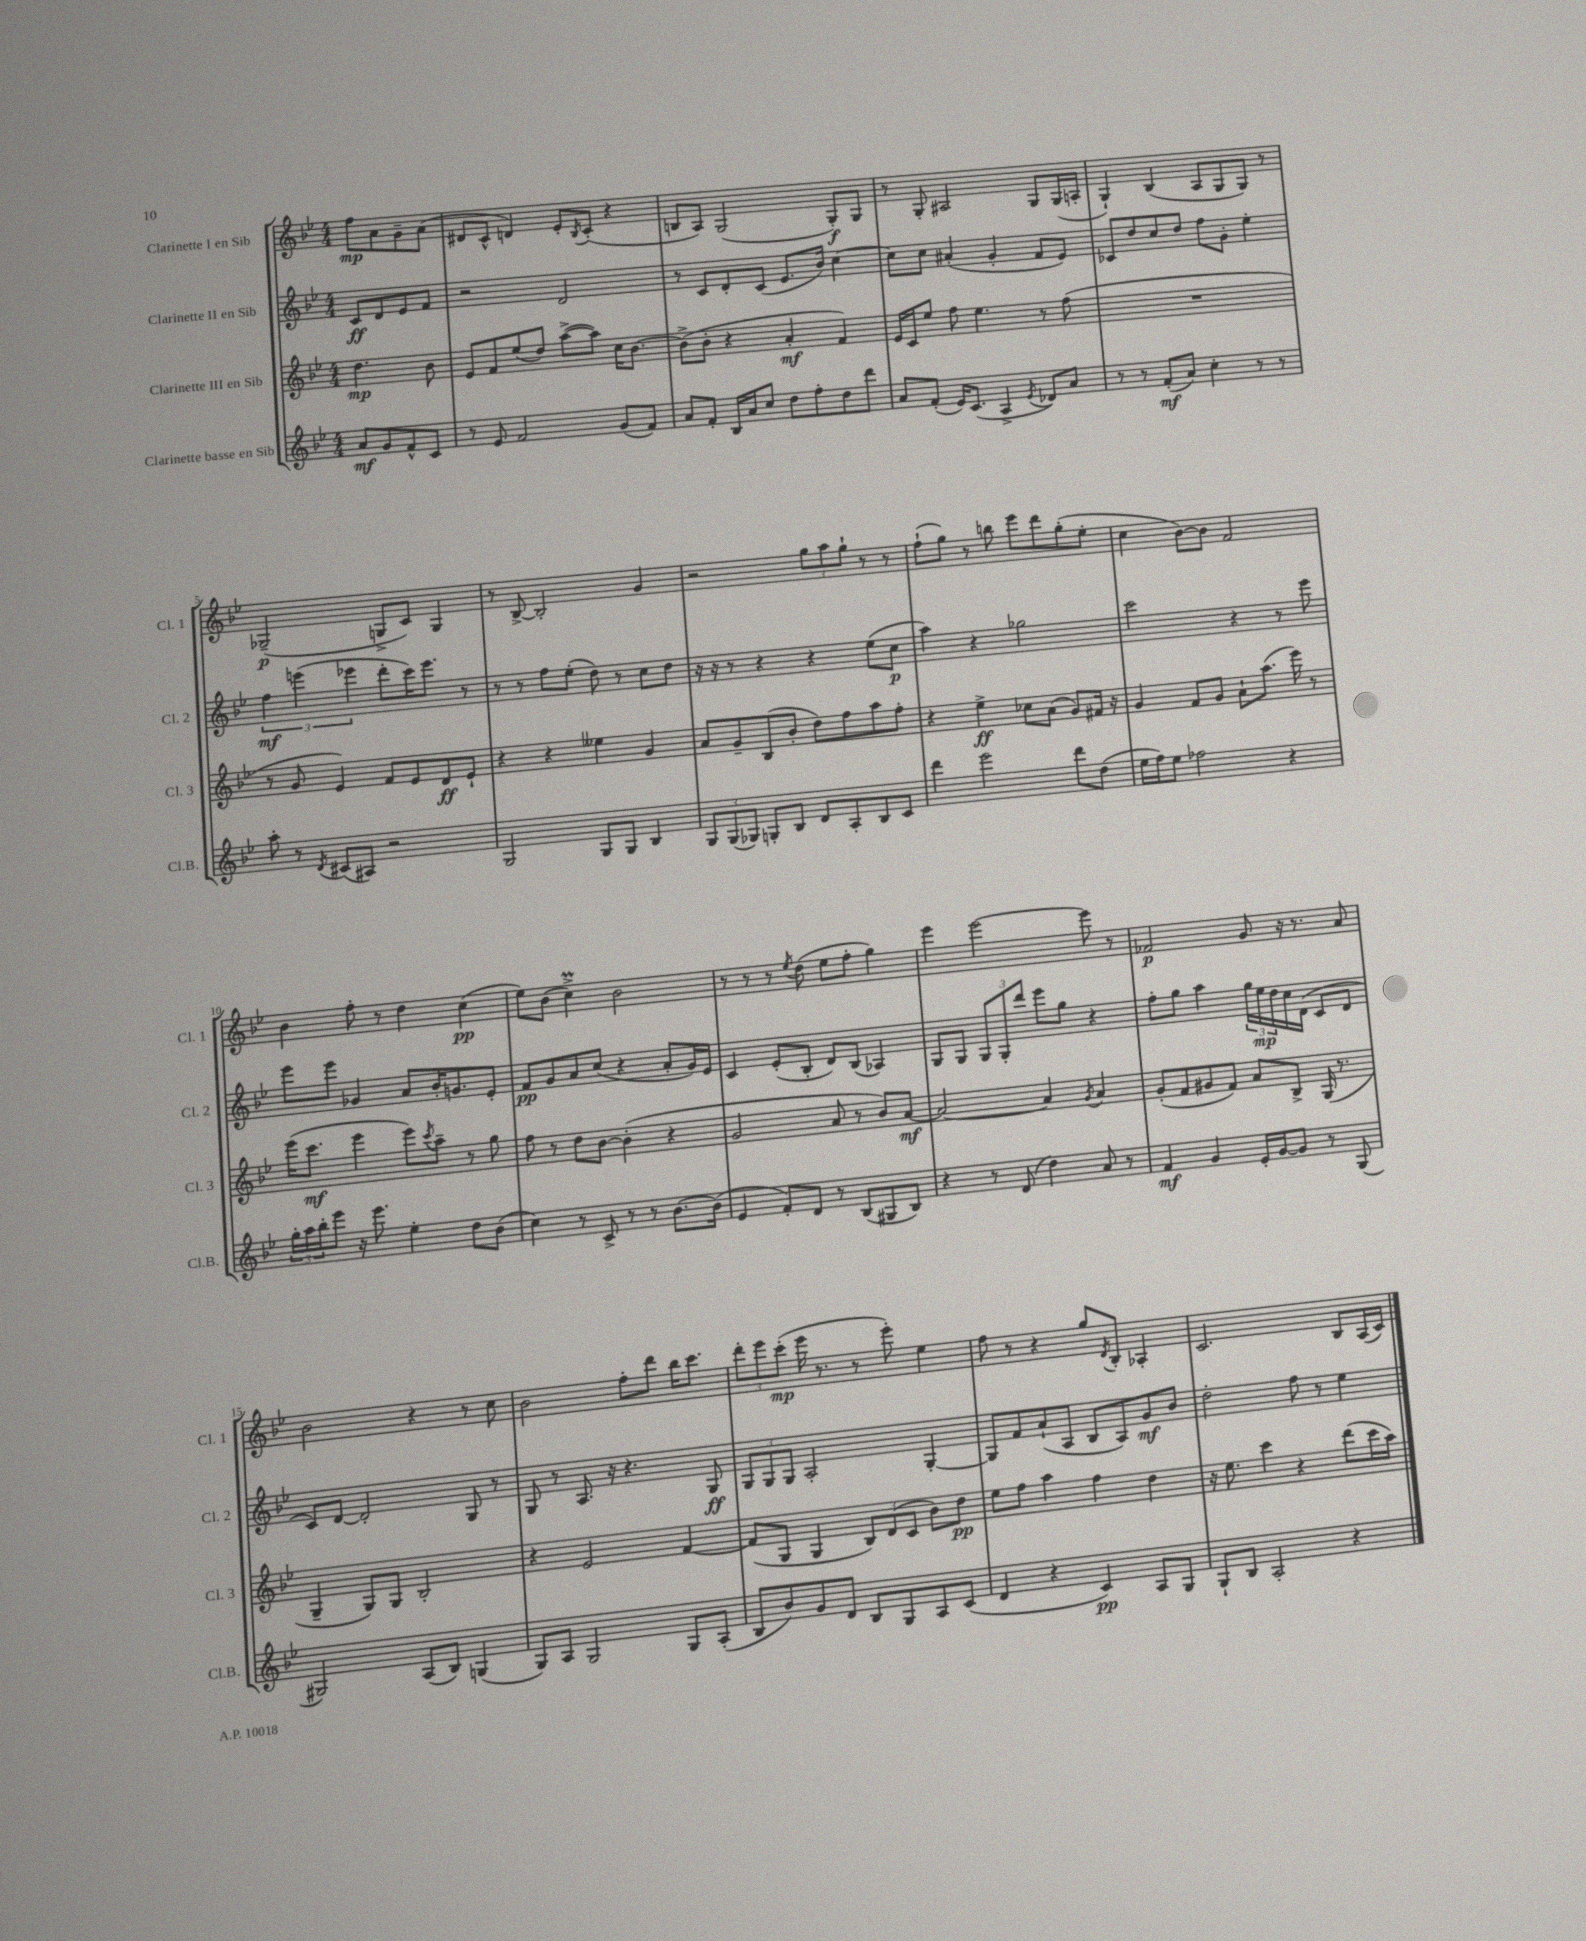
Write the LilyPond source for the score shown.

<<
\new StaffGroup <<
\new Staff = "s0" \with { instrumentName = "Clarinette I en Sib" shortInstrumentName = "Cl. 1" } {
    \clef treble \key bes \major \numericTimeSignature \time 4/4 \partial 2
    f''8\mp a'8 g'8-- a'8( |
    dis'8 c'8-^ d'4) ees'8-. \acciaccatura { bes8 } c'8-.( r4 |
    b8 a8) g2( g8-.\f) g8 |
    r8 g8-. ais2 g8 g16( a16-. |
    g4-!) bes4( a8 g8 g8) r8 |
    ges2--\p( g8-> c'8) g4 |
    r8 bes8~-> bes2-. g'4 |
    r2 \tuplet 3/2 { g''8 a''8 g''8-! } r8 r8 |
    f''8-!( g''8) r8 b''8 ees'''8 d'''8 g''8-.( ees''8-. |
    c''4 bes'8~) bes'8 f'2 |
    bes'4 f''8-. r8 d''4 c''4\pp( |
    ees''8) bes'8( c''4->\prall) bes'2 |
    r8 r8 r8 \acciaccatura { ees''8 } d''8( ees''8 f''8-. g''4) |
    ees'''4 ees'''2~ ees'''8 r8 |
    fes'2\p g'8 r16 r8. a'8 |
    bes'2 r4 r8 c''8 |
    bes'2 f''8-. d'''8 bes''16 c'''8. |
    \tuplet 3/2 { d'''8-. ees'''8 c'''8-.\mp( } ees'''16 r8. r8 ees'''8-.) ees''4 |
    f''8 r8 r4 g''8 \acciaccatura { d'8 } bes8-. aes4-. |
    c'2. bes8 a16( c'16) \bar "|." |
}
\new Staff = "s1" \with { instrumentName = "Clarinette II en Sib" shortInstrumentName = "Cl. 2" } {
    \clef treble \key bes \major \numericTimeSignature \time 4/4 \partial 2
    c'8\ff d'8 ees'8 f'8 |
    r2 d'2 |
    r8 c'8 d'8-. c'8( ees'8. bes'16) c''4~ |
    c''8 c''8 ais'4-.( g'4-. f'8 ees'8) |
    ces'8 d''8 c''8 d''8 f''8 g'8-. ees''4-. |
    \tuplet 3/2 { f''4\mf e'''4( ees'''4 } d'''8-. c'''16) ees'''8. r8 |
    r8 r8 f''8 ees''8-.( d''8) r8 c''8 d''8 |
    r16 r16 r8 r4 r4 ees''8( c''8\p |
    a''4) r4 ges''2 |
    c'''2 r4 r8 ees'''8 |
    ees'''8 ees'''8 ges'4 a'8 bes'16-. g'8. ees'8-. |
    f'8\pp g'8 a'8 c''8( r4 a'8-. g'16) ees'16 |
    c'4 ees'8-.( bes8-. d'8) bes8( aes4) |
    g8 g8 \tuplet 3/2 { g8 g8-. d'''8 } ees'''8 g''8 r4 |
    f''8-. g''8 a''4 \tuplet 3/2 { g''16 ees''16\mp d''16 } c''16 d'16( c'8 d'8 |
    c'8) d'8~ d'2-. g8 r8 |
    g8 r8 a8. r16 r4. g8\ff |
    \tuplet 3/2 { g8 g8 g8 } a2-. g4~-. |
    g8 f'8 a'8-!( a8 bes8 a8) g'8\mf bes'8 |
    d''2-. f''8 r8 ees''4 \bar "|." |
}
\new Staff = "s2" \with { instrumentName = "Clarinette III en Sib" shortInstrumentName = "Cl. 3" } {
    \clef treble \key bes \major \numericTimeSignature \time 4/4 \partial 2
    d''4.\mp bes'8 |
    ees'8 f'8 ees''8( d''8) a''8~->( a''8) c''16 bes'8.~ |
    bes'8->( bes'8-. r4 a'4-.\mf f'4) |
    ees'16 c'16 ees''8 f''8 ees''4. r8 f''8( |
    R1 |
    r8 g'8 ees'4) f'8 ees'8 d'8\ff ees'8-! |
    r4 r4 eeses''4 g'4 |
    a'8 g'8-- bes8( bes'8-. d''8) f''8 a''8 f''8-. |
    r4 ees''4->\ff ces''8 a'8( g'8) fis'16 r16 |
    g'4 f'8 g'8 a'8-! a''8.( ees'''16) r8 |
    ees'''16( c'''8.\mf ees'''4 ees'''8) \acciaccatura { c'''8 } a''8-- r8 g''8 |
    f''8 r8 d''8 bes'8~ bes'4-.( r4 |
    g'2 a'8 r8 bes'8) a'8~\mf |
    a'2~ a'4 \acciaccatura { g'8 } a'4 |
    g'8-.( f'8 gis'8 f'8) a'8 bes8-> g16( r8. |
    g4-- g8) g8 bes2-. |
    r4 ees'2 f'4~ |
    f'8( g8 g4 \tuplet 3/2 { bes8) d'8( c'8 } bes'8) d''8\pp |
    ees''8 f''8 a''4 f''4 d''4 |
    r16 ees''8. c'''4 r4 d'''8( c'''16 a''16) \bar "|." |
}
\new Staff = "s3" \with { instrumentName = "Clarinette basse en Sib" shortInstrumentName = "Cl.B." } {
    \clef treble \key bes \major \numericTimeSignature \time 4/4 \partial 2
    a'8\mf g'8 f'8-^ c'8 |
    r8 ees'8 f'2 g'8( f'8) |
    a'8 f'8-. bes16 a'16 c''8 d''8 f''8-. d''8 d'''8 |
    a'8 f'8-.( ees'16) c'8.( a4-> \acciaccatura { ees'8 } des'8) a'8 |
    r8 r8 f'8-.\mf( a'8) c''4-. r8 r8 |
    a''8-. r8 \acciaccatura { d'8 } cis'8( ais8) r2 |
    g2 g8 g8 bes4 |
    \tuplet 3/2 { g8 g8( ges8) } g8-. bes8 d'8 a8-. bes8 c'8 |
    d'''4 ees'''2 d'''8 d''8( |
    ees''16 f''16) ees''8 fes''2 r4 |
    \tuplet 3/2 { g''16-. a''16 bes''16-. } ees'''8 r16 ees'''8. ees''4-. d''8 bes'8( |
    c''4) r8 c'8-> r8 r8 bes'8.~ bes'16( |
    ees'4 f'8-.) d'8 r8 bes8( gis8 bes8) |
    r4 r8 d'8( d''4) a'8 r8 |
    f'4\mf g'4 ees'16-. g'16~ g'8 r8 g8( |
    gis2) a8( bes8) g4( |
    g8) a8 g2 g8 a8-.( |
    bes8 bes'8) g'8 d'8 bes8 g8 a8 c'8( |
    d'4 r4 c'4\pp) a8 g8 |
    g8-! bes8 a2-. r4 \bar "|." |
}
>>
>>
